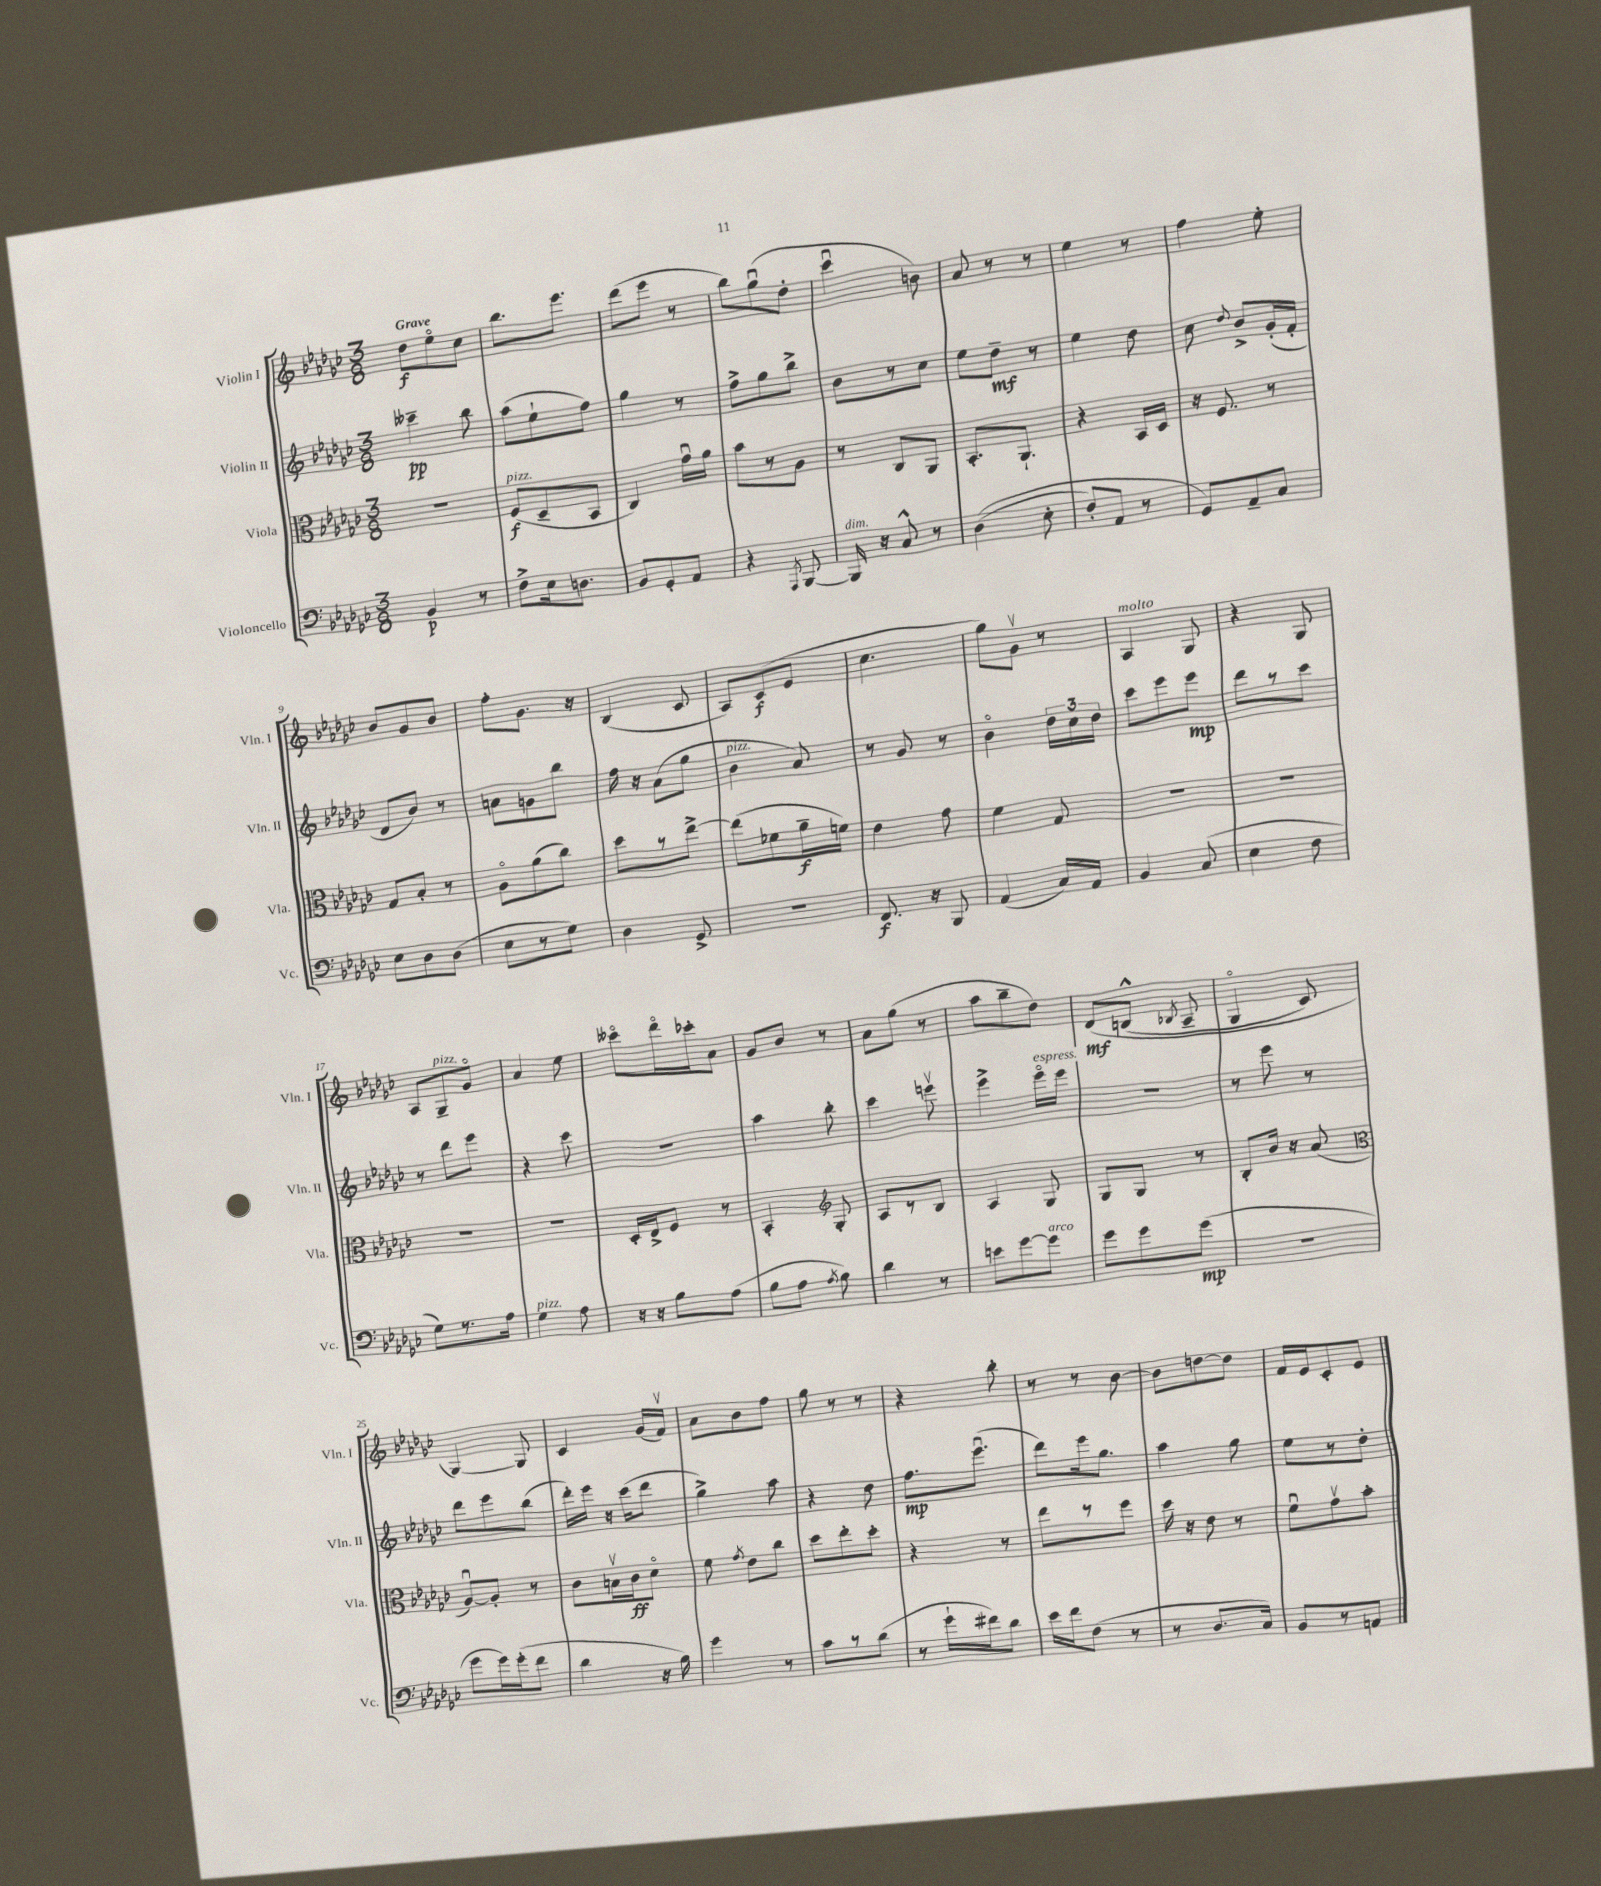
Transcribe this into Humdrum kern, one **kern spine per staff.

**kern	**kern	**kern	**kern
*staff4	*staff3	*staff2	*staff1
*clefF4	*clefC3	*clefG2	*clefG2
*k[b-e-a-d-g-c-]	*k[b-e-a-d-g-c-]	*k[b-e-a-d-g-c-]	*k[b-e-a-d-g-c-]
*M3/8	*M3/8	*M3/8	*M3/8
4BB-/	4.r	4ccc--~\	8dd-\L
.	.	.	8ee-o\
8r	.	8bb-\	8cc-\J
=	=	=	=
8F^\L	(8F/L	(8aa-\L	8.bb-\L
16E-\k	8D-~/	8ee-`\	.
8.D\J	.	.	8.eee-\J
.	8BB-/J	8ff\J)	.
=	=	=	=
8BB-/L	4C-/)	4gg-\	(8ddd-\L
8GG-'/	.	.	8eee-\J
8AA-/J	16g-u\LL	8r	8r
.	16a-\JJ	.	.
=	=	=	=
4r	8b-\L	8ff^\L	8bb-\L)
.	8r	8gg-\	(8gg-u\
8qAAA-/	.	.	.
[8BBB-/	8A-\J	8bb-^\J	8dd-'\J
=	=	=	=
16BBB-/]	8r	8b-\L	4ccc-u\
16r	.	.	.
8C-^^/	8C-/L	8r	.
8r	8AA-/J	8cc-\J	8b\)
=	=	=	=
&((4D-\	8.BB-'/L	8ee-\L	8a-/
.	.	8dd-~\J	8r
.	8.AA-`/J	.	.
8E-'\	.	8r	8r
=	=	=	=
8F'/L)	4r	4ee-\	4ee-\
8AA-/J	.	.	.
8r	16BB-/LL	8dd-\	8r
.	16D-/JJ	.	.
=	=	=	=
8GG-/L&)	16r	8cc-\	4ff\
.	8.F/	.	.
.	.	8qqdd-/	.
8AA-~/	.	8b-^/L	.
8C-/J	8r	(16g-'/L	8ee-'\
.	.	16f'/JJ	.
=	=	=	=
8E-\L	8G-/L	8d-/L	8b-/L
8D-\	8B-'/J	8b-/J)	8g-/
(8D-\J	8r	8r	8b-/J
=	=	=	=
8E-\L	8A-o\L	8a\L	8ff'\L
8r	(8a-\	8g\	8.g-\J
8G-\J)	8cc-\J)	8bb-\J	.
.	.	.	16r
=	=	=	=
4D-\	8dd-\L	16ff\	(4B-/
.	.	16r	.
.	8r	(8a-\L	.
8GG-^/	[8ee-^\J	8gg-\J	8c-/
=	=	=	=
4.r	(8ee-\]L	4b-\	8A-/L)
.	8f-\	.	(8c-/
.	16a-~\L	8a-/)	8e-/J
.	16f\JJ)	.	.
=	=	=	=
8.FF/	4e-\	8r	4.cc-\
.	.	8g-/	.
16r	.	.	.
8BBB-/	8g-\	8r	.
=	=	=	=
(4AA-/	4f\	4b-o\	8gg-\L)
.	.	.	8g-v\J
16C-/LL)	8G-/	24dd-\LL	8r
.	.	24cc-\	.
16AA-/JJ	.	.	.
.	.	24dd-\JJ	.
=	=	=	=
4BB-/	4.r	8ccc-\L	4A-/
.	.	8eee-\	.
(8C-/	.	8eee-\J	8G-/
=	=	=	=
4E-\	4.r	8ddd-\L	4r
.	.	8r	.
8F\	.	8ccc-\J	8G-/
=	=	=	=
8G-\L)	4.r	8r	8A-/L
8.r	.	8ddd-\L	8G-~/
.	.	8eee-\J	8g-o/J
16A-\Jk	.	.	.
=	=	=	=
4G-\	4.r	4r	4a-/
8A-\	.	8ccc-\	8ee-\
=	=	=	=
16r	16D-'/LL	4.r	8ccc--o\L
16r	16E-^/J	.	.
8B-\L	8F/J	.	16ddd-o\L
.	.	.	16ccc-'\J
(8A-\J	8r	.	8a-\J
=	=	=	=
8B-\L	4BB-'/	4aa-\	8g-/L
8A-\J	.	.	8b-/J
*	*clefG2	*	*
8qA-/	.	.	.
8B-\)	8G-'/	8bb-'\	8r
=	=	=	=
4d-\	8A-/L	4ccc-\	8a-\L
.	8r	.	(8gg-\J
8r	8B-/J	8eeev\	8r
=	=	=	=
8e\L	4A-/	4eee-^\	8aa-\L
[8g-\	.	.	8bb-~\
8g-\]J	8G-/	16eee-o\LL	8dd-\J)
.	.	16eee-\JJ	.
=	=	=	=
8g-\L	8G-/L	4.r	&(8d-/L
8g-\	8G-/J	.	(8B^^/J
.	.	.	8qB-/
(8g-\J	8r	.	8A-~/
=	=	=	=
4.r	8B-'/L	8r	4G-o/
.	16b-/Jk	8eee-\	.
.	16r	.	.
.	(8a-/	8r	8c-/)
=	=	=	=
*	*clefC3	*	*
8g-\L	[8A-u/L)	8ddd-\L	[4G-/&)
16g-\L)	8A-'/]J	8eee-\	.
(16g-'\J	.	.	.
8f\J	8r	(8bb-\J	8G-/]
=	=	=	=
4d-\	8c-\L	16ddd-'\LL)	4c-/
.	.	16eee-\JJ	.
.	16Bv\L	16r	.
.	16c-\J	(16ccc-\LK	.
16r	8d-o\J	8ddd-\J	(16g-/LL
16B-\)	.	.	16fv/JJ)
=	=	=	=
4g-\	8f\	4gg-^\)	8a-\L
.	8qg-/	.	.
.	8e-\L	.	8b-\
8r	8cc-\J	8aa-\	8ff\J
=	=	=	=
8c-\L	8dd-\L	4r	8gg-\
8r	8ee-'\	.	8r
(8d-\J	8dd-'\J	8dd-\	8r
=	=	=	=
8r	4r	8.ff\L	4r
16g-`\LL	.	.	.
16f#\J)	.	(8.eee-u\J	.
8d-\J	8r	.	8bb-'\
=	=	=	=
16e-\LL	8ee-\L	8ddd-\L)	8r
16f\J	.	.	.
(8F\J	8r	16eee-\k	8r
.	.	8.gg-\J	.
8r	8ff\J	.	[8b-\
=	=	=	=
8r	16dd-\	4aa-\	8b-\]L
.	16r	.	.
8.D-/L	8e-\	.	[8dd\
.	8r	8gg-\	8dd\]J
16C-/Jk)	.	.	.
=	=	=	=
8BB-/L	8fu\L	8ee-\L	16f/LL
.	.	.	16e-/J
8r	8g-v\	8r	8c-'/
8AA/J	8b-'\J	8dd-'\J	8e-/J
==	==	==	==
*-	*-	*-	*-
